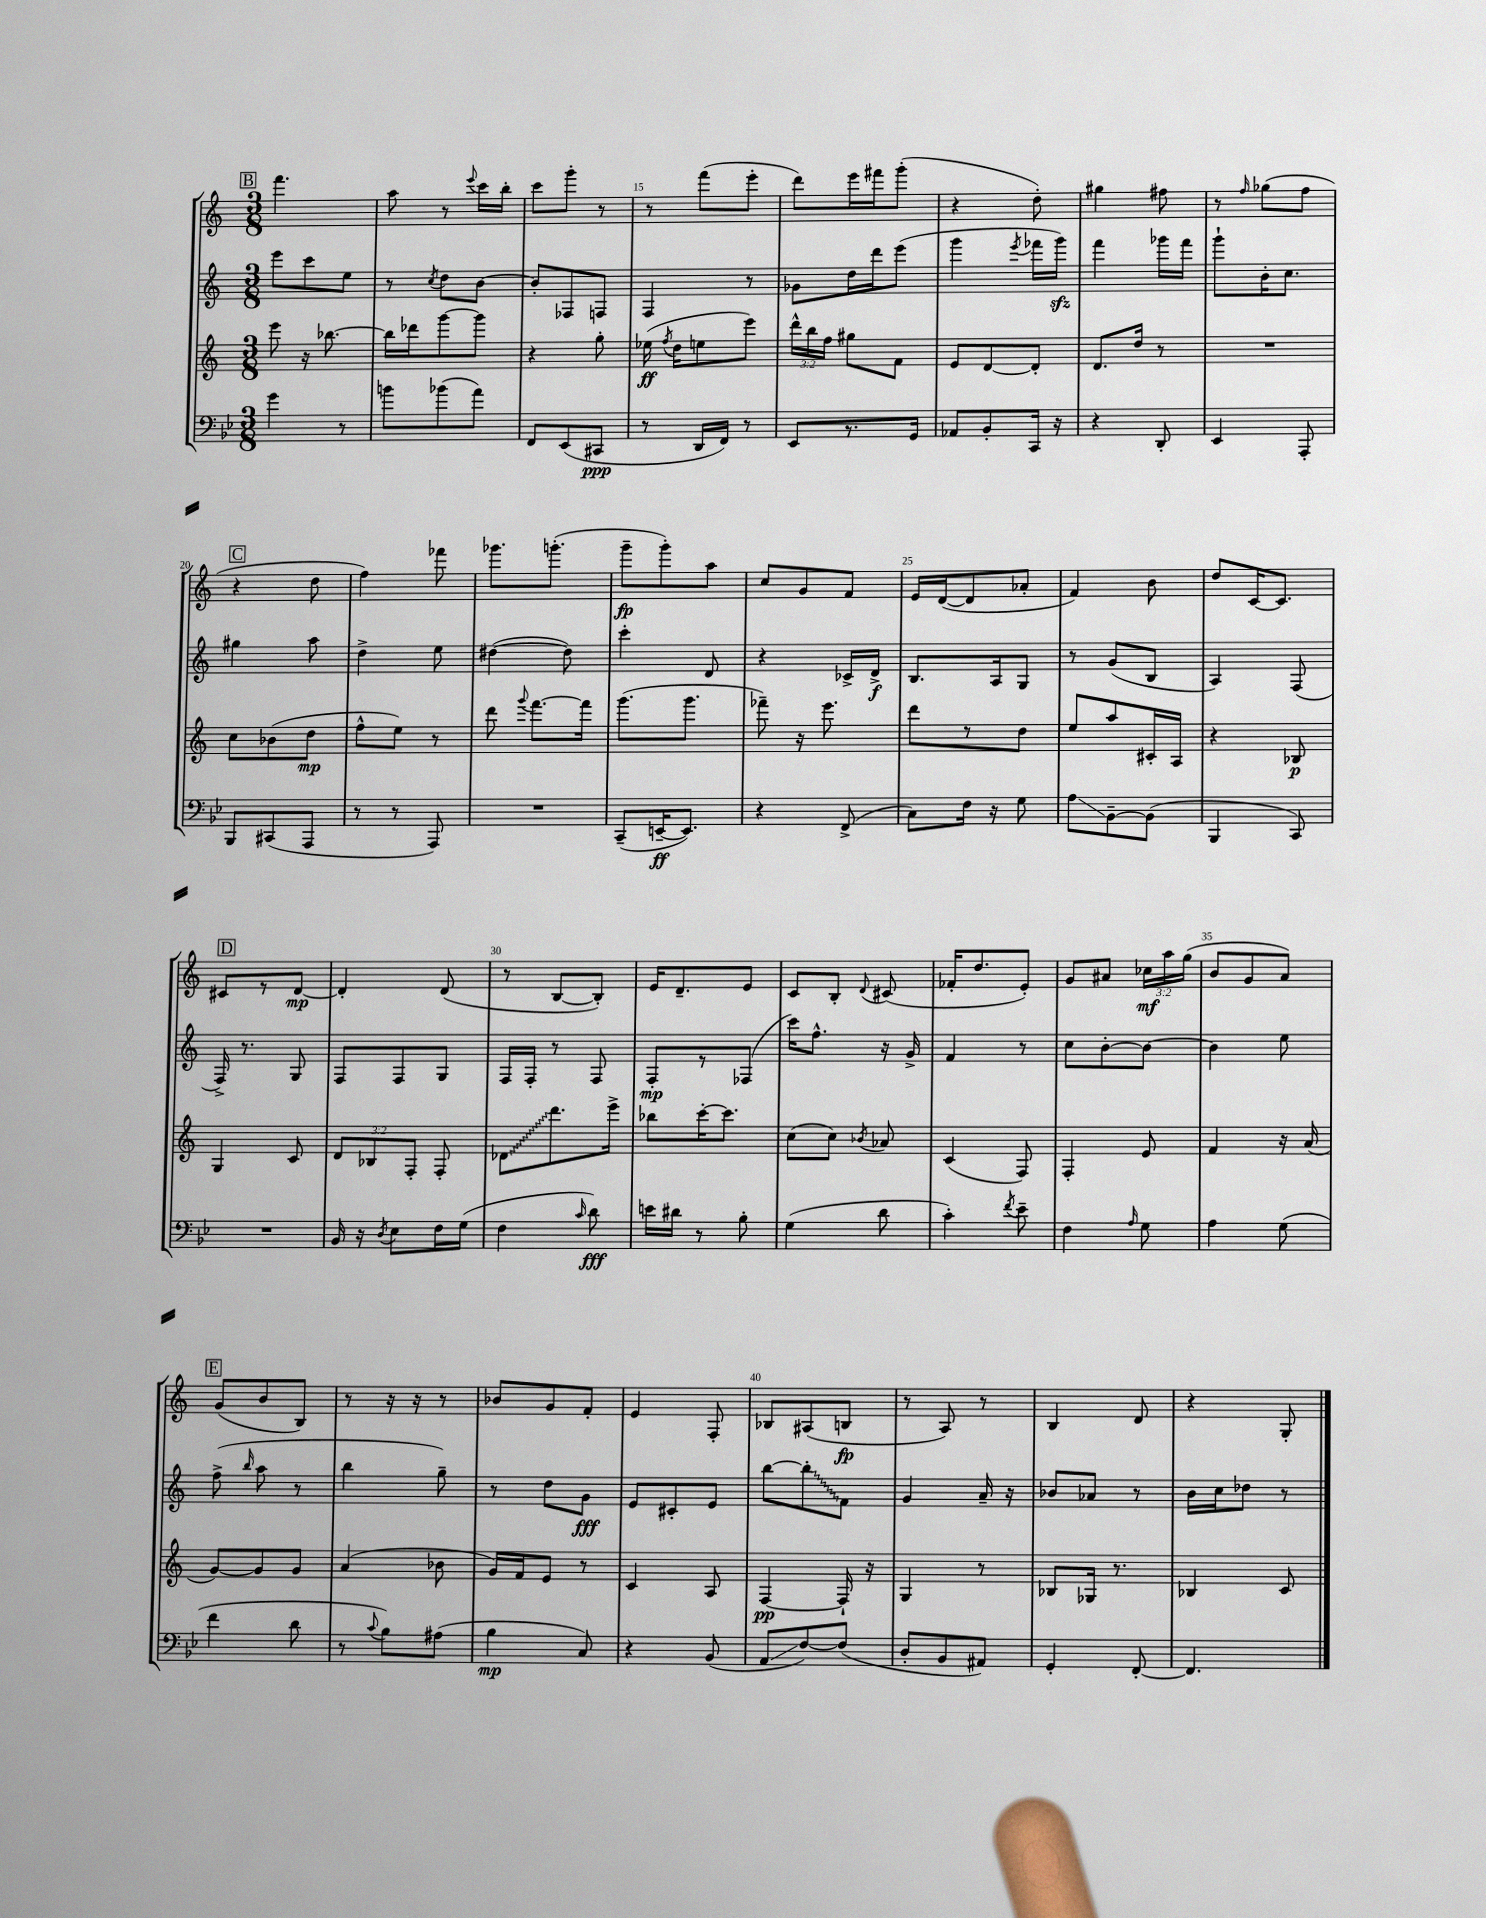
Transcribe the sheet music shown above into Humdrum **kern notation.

**kern	**kern	**kern	**kern
*staff4	*staff3	*staff2	*staff1
*clefF4	*clefG2	*clefG2	*clefG2
*k[b-e-]	*k[]	*k[]	*k[]
*M3/8	*M3/8	*M3/8	*M3/8
4g	8eee	8eee	4.fff
.	16r	8ccc	.
.	[8.bb-	.	.
8r	.	8ee	.
=	=	=	=
8b	16bb-]	8r	8aa
.	16ddd-	.	.
.	.	8qcc	.
(8b-	[8ggg	8dd	8r
.	.	.	8qqeee
8a)	8ggg]	[8b	16ccc
.	.	.	16bb'
=	=	=	=
8FF	4r	8b']	8ccc
(8EE-	.	8F-	8ggg'
8CC#	8gg'	8F	8r
=	=	=	=
8r	(16ee-	4F	8r
.	8qff	.	.
.	16dd	.	.
16DD	8ee	.	(8fff
16FF)	.	.	.
8r	8eee)	8r	8eee'
=	=	=	=
8EE-	24ddd^^	8g-	8ddd)
.	24bb	.	.
.	24ff	.	.
8.r	8gg#	16dd	16eee
.	.	16ddd	16fff#
.	8f	(8eee	(8ggg'
16GG	.	.	.
=	=	=	=
8AA-	8e	4ggg	4r
8BB-'	[8d	.	.
.	.	8qeee	.
16CC	8d']	16fff-	8dd')
16r	.	16ggg)	.
=	=	=	=
4r	8.d	4fff	4gg#
.	16dd	.	.
8DD'	8r	16ggg-	8ff#
.	.	16fff	.
=	=	=	=
4EE-	4.r	8ggg`	8r
.	.	.	16qqff
.	.	16b'	(8gg-
.	.	8.cc	.
8AAA'	.	.	8ff
=	=	=	=
8BBB-	8cc	4gg#	4r
(8CC#	(8b-	.	.
8AAA	8dd	8aa	8dd
=	=	=	=
8r	8ff^^	4dd^	4ff)
8r	8ee)	.	.
8AAA)	8r	8ee	8fff-
=	=	=	=
4.r	8ddd	([4dd#	8.ggg-
.	8qqggg	.	.
.	[8.fff	.	.
.	.	.	(8.ggg'
.	.	8dd#])	.
.	16fff]	.	.
=	=	=	=
(8CC~	(8.ggg	4ccc'	8ggg~
[16EE~	.	.	8ggg')
8.EE])	8.ggg	.	.
.	.	8d	8aa
=	=	=	=
4r	8fff-~)	4r	8cc
.	16r	.	8g
.	8.eee	.	.
(8FF^	.	16c-^	8f
.	.	16d^	.
=	=	=	=
8C)	8ddd	8.B	16e
.	.	.	([16d
16F	8r	.	8d]
16r	.	16A	.
8G	8dd	8G	8a-'
=	=	=	=
8A	8ee	8r	4f)
[8BB-~	8aa	(8g	.
(8BB-]	16c#'	8B	8b
.	16A	.	.
=	=	=	=
4BBB-	4r	4A)	8dd
.	.	.	[16c
.	.	.	8.c]
8CC)	8B-	(8F	.
=	=	=	=
4.r	4G	16F^)	8c#
.	.	8.r	.
.	.	.	8r
.	8c	8G	[8d
=	=	=	=
16BB-	12d	8F	4d']
16r	.	.	.
.	12B-	.	.
8qD	.	.	.
8E-	.	8F	.
.	12F'	.	.
16F	8F'	8G	(8d
(16G	.	.	.
=	=	=	=
4F	8d-	16F	8r
.	.	16F'	.
.	8.ddd	8r	[8B
16qqc	.	.	.
8d)	.	8F	8B'])
.	16eee^	.	.
=	=	=	=
16e	8bb-	8F'	16e
16d#	.	.	8.d~
8r	[16ccc'	8r	.
.	8.ccc]	.	.
8B-'	.	(8F-	8e
=	=	=	=
(4G	(8cc	16ccc)	8c
.	.	8.ff^^	.
.	8cc)	.	8B'
.	8qb-	.	8qqd
8d	8a-	16r	(8c#
.	.	16g^	.
=	=	=	=
4c')	(4c	4f	16f-'
.	.	.	8.dd
8qf	.	.	.
8e-~	8F)	8r	8e')
=	=	=	=
4F	4F'	8cc	8g
.	.	[8b'	8a#
16qqA	.	.	.
8G	8e	8b_	24cc-
.	.	.	24aa
.	.	.	(24gg
=	=	=	=
4A	4f	4b]	8b
.	.	.	8g
(8G	16r	8ee	8a)
.	(16a	.	.
=	=	=	=
4f	[8g)	(8ff^	(8g
.	.	16qqbb	.
.	8g]	8aa	8b
8d	8g	8r	8B)
=	=	=	=
8r	(4a	4bb	8r
8qqc	.	.	.
8B-)	.	.	16r
.	.	.	16r
(8A#	8b-	8gg~)	8r
=	=	=	=
4B-	16g)	8r	8b-
.	16f	.	.
.	8e	8dd	8g
8C)	8r	8g	8f'
=	=	=	=
4r	4c	8e	4e
.	.	8c#'	.
(8BB-	8A	8e	8F'
=	=	=	=
8AA	[4F	[8bb	8B-
[8F)	.	8bb']	(8A#
(8F]	16F`]	8f	8B
.	16r	.	.
=	=	=	=
8D'	4G	4g	8r
8BB-	.	.	8A)
8AA#)	8r	16a~	8r
.	.	16r	.
=	=	=	=
4GG'	8B-	8b-	4B
.	16G-	8a-	.
.	8.r	.	.
[8FF'	.	8r	8d
=	=	=	=
4.FF]	4B-	16b	4r
.	.	16cc	.
.	.	8dd-	.
.	8c	8r	8G'
==	==	==	==
*-	*-	*-	*-
